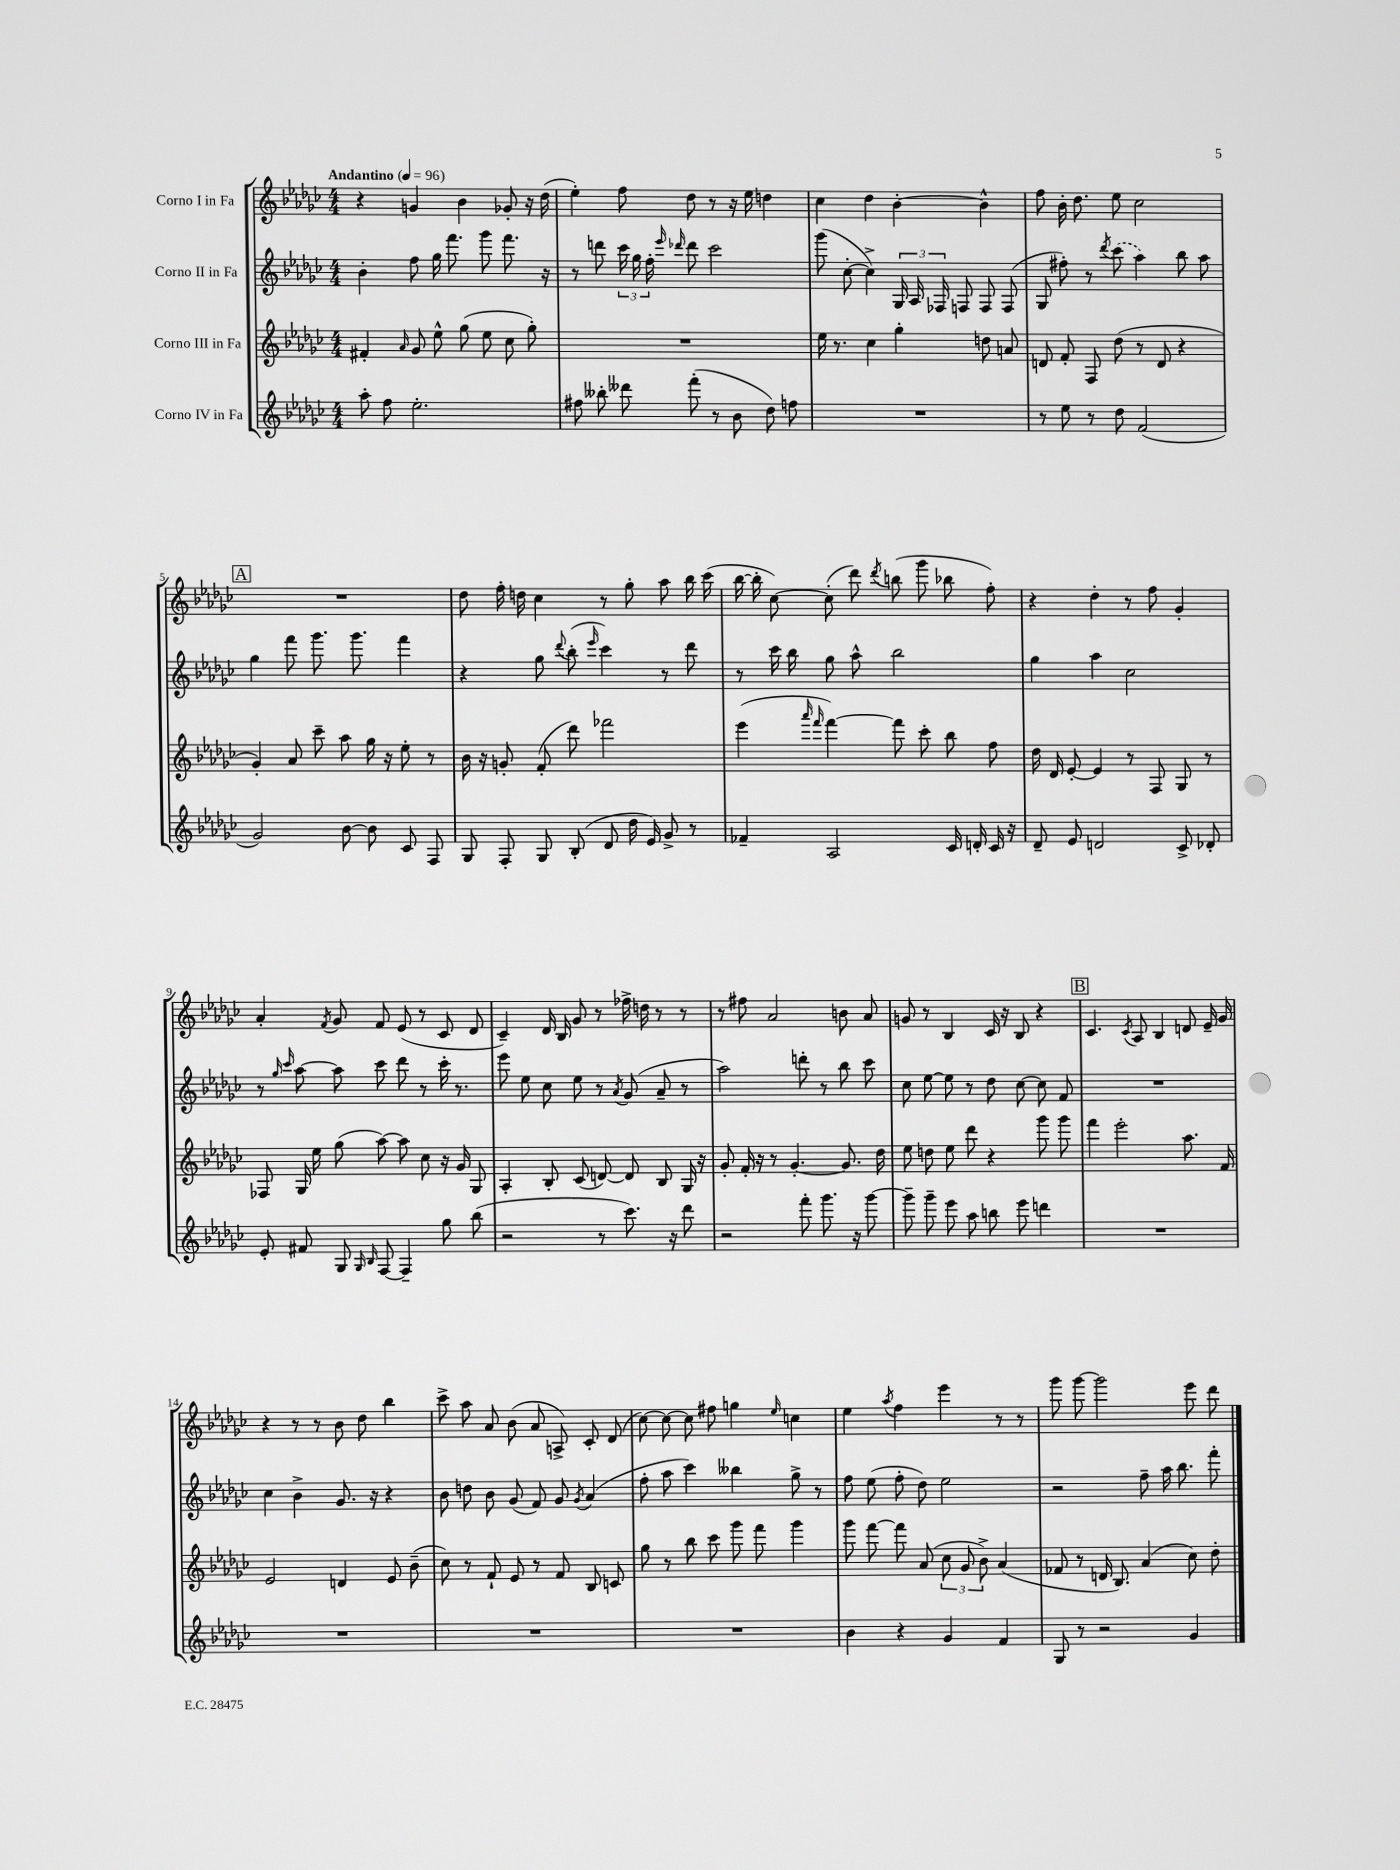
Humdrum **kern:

**kern	**kern	**kern	**kern
*staff4	*staff3	*staff2	*staff1
*clefG2	*clefG2	*clefG2	*clefG2
*k[b-e-a-d-g-c-]	*k[b-e-a-d-g-c-]	*k[b-e-a-d-g-c-]	*k[b-e-a-d-g-c-]
*M4/4	*M4/4	*M4/4	*M4/4
*MM96	*MM96	*MM96	*MM96
8aa-'	4f#'	4b-'	4r
8ff	.	.	.
.	16qqa-	.	.
2.ee-'	8g-	8ff	4g
.	8ee-^^	16gg-	.
.	.	8.fff	.
.	(8gg-	.	4b-
.	8ee-	8ggg-	.
.	8cc-	8.fff	8g-'
.	8gg-')	.	16r
.	.	16r	(16dd-
=	=	=	=
8ff#	1r	8r	4ee-')
8bb--'	.	8ddd	.
8ddd--	.	24ccc-	8ff
.	.	24gg-	.
.	.	24ff'	.
.	.	16qqeee-	.
.	.	16qqddd-	.
(8fff'	.	8ddd-	8dd-
8r	.	2ccc-	8r
8b-	.	.	16r
.	.	.	16ee-
8dd-)	.	.	4dd
8ff	.	.	.
=	=	=	=
1r	16ee-	(8ggg-	4cc-
.	8.r	.	.
.	.	[8cc-'	.
.	4cc-	4cc-^])	4dd-
.	4gg-'	24G-	[4b-'
.	.	24A-	.
.	.	24F-	.
.	.	8F	.
.	8dd	8F	4b-^^]
.	8a	(8F	.
=	=	=	=
8r	8d	8G-	8ff
8ee-	8f'	8ff#')	16b-'
.	.	.	8.dd-
8r	8F	8r	.
.	.	8qddd-	.
8dd-	(8dd-	(8ccc-	8ee-
(2f	8r	4aa-)	2cc-
.	8d	.	.
.	4r	8bb-	.
.	.	8aa-	.
=	=	=	=
2g-)	4g-')	4gg-	1r
.	8a-	8fff	.
.	8ccc-~	8.ggg-	.
[8b-	8aa-	.	.
.	.	8.ggg-	.
8b-]	16gg-	.	.
.	16r	.	.
8c-	8ee-'	4fff	.
8F	8r	.	.
=	=	=	=
8G-	16b-	4r	8dd-
.	16r	.	.
8F'	8g'	.	16ff'
.	.	.	16dd
8G-	(8f'	8gg-	4cc-
.	.	8qqddd-	.
(8B-'	8ddd-)	(8bb-'	.
.	.	16qqeee-	.
8d-	2fff-	4ccc-)	8r
16dd-	.	.	8gg-'
16e-)	.	.	.
8g-^	.	8r	8aa-
8r	.	8ddd-	16bb-
.	.	.	(16ccc-
=	=	=	=
4f-~	(4eee-	8r	[16bb-
.	.	.	16bb-']
.	.	16ccc-	[8cc-)
.	.	16bb-	.
.	16qqaaa-	.	.
.	16qqfff	.	.
2A-	[4fff)	8gg-	(8cc-']
.	.	8aa-^^	8ddd-)
.	.	.	8qddd-
.	8fff]	2bb-	(8bb
.	8ccc-'	.	8ggg-
16c-	8bb-	.	8bb-
16d'	.	.	.
16c-	8ff	.	8ff')
16r	.	.	.
=	=	=	=
8d-~	16dd-	4gg-	4r
.	16d-	.	.
8e-	[8e-'	.	.
2d	4e-]	4aa-	4dd-'
.	8r	2cc-	8r
.	8F	.	8ff
8c-^	8G-	.	4g-'
8d-'	8r	.	.
=	=	=	=
8e-'	8F-	8r	4a-'
.	.	16qqgg-	.
.	.	16qqccc-	.
8f#	16G-	[8aa-	.
.	16ee-	.	.
.	.	.	8qf
8G-	(8gg-	8aa-]	8g-
16qqG-	.	.	.
16qqB-	.	.	.
[8F	[8aa-)	8ccc-	8f
4F~]	8aa-]	8ddd-	(8e-
.	8cc-	8r	8r
8gg-	16r	16ccc-'	8c-
.	16g-	8.r	.
(8bb-	8G-	.	8d-
=	=	=	=
2r	4A-'	8eee-	4c-~)
.	.	8ee-	.
.	8B-'	8cc-	16d-
.	.	.	16B-
.	(8c-	8ee-	8g-
8r	[8d)	8r	8r
.	.	8qa-	.
8.ccc-)	8d]	(8g-	16ff-^
.	.	.	16dd
.	8B-	8a-~	8r
16r	.	.	.
8ddd-	16G-	8r	8r
.	16r	.	.
=	=	=	=
2r	8g-'	2aa-)	8r
.	16f'	.	8ff#
.	16r	.	.
.	8r	.	2a-
.	[4.g-'	.	.
8fff'	.	8ddd'	.
8.ggg-	.	8r	.
.	8.g-]	8bb-	8b
16r	.	.	.
[8ggg-	.	8ccc-	8a-
.	16dd-	.	.
=	=	=	=
8ggg-~]	8ee-	8cc-	8g
8ggg-~	8dd	[8ee-	8r
8eee-	8ee-	8ee-]	4B-
8aa-	8ddd-	8r	.
8bb	4r	8dd-	16c-
.	.	.	16r
8eee-	.	[8cc-	8B-
4ddd	8ggg-	8cc-]	4r
.	8ggg-	8f	.
=	=	=	=
1r	4fff	1r	4.c-
.	2eee-'	.	.
.	.	.	8qc-
.	.	.	8A-
.	.	.	4B-
.	8.aa-	.	8d
.	.	.	16e-~
.	16f	.	16g-
=	=	=	=
1r	2e-	4cc-	4r
.	.	4b-^	8r
.	.	.	8r
.	4d	8.g-	8b-
.	.	.	8dd-
.	.	16r	.
.	8e-	4r	4bb-
.	(8b-~	.	.
=	=	=	=
1r	8cc-)	8b-	8ccc-^
.	8r	8dd	8aa-
.	8f`	8b-	8a-
.	8e-	(8g-	(8b-
.	8r	8f)	8a-
.	8f	8g-	8A^)
.	.	8qg-	.
.	8B-	(4a-	8c-'
.	8c	.	(8d-
=	=	=	=
1r	8gg-	8ff'	[8cc-)
.	8r	8aa-	8cc-_
.	8bb-	4ccc-)	8cc-]
.	8ccc-	.	8ff#
.	8ggg-	4bb--	4gg
.	8fff	.	.
.	.	.	16qqee-
.	4ggg-	8gg-^	4cc
.	.	8r	.
=	=	=	=
4b-	8ggg-	8ff	4ee-
.	[8fff	(8ee-	.
.	.	.	8qaa-
4r	8fff]	8ff'	4ff
.	(8a-	8dd-)	.
4g-	12cc-	2ee-	4eee-
.	12g-	.	.
.	12b-^)	.	.
4f	(4a-	.	8r
.	.	.	8r
=	=	=	=
8G-	8f-	2r	8ggg-
8r	8r	.	[8ggg-
2r	16d	.	2ggg-]
.	8.B-)	.	.
.	(4a-	8ff~	.
.	.	16aa-	.
.	.	8.bb-	.
4g-	8cc-)	.	8eee-
.	8dd-'	8fff'	8ddd-
==	==	==	==
*-	*-	*-	*-
